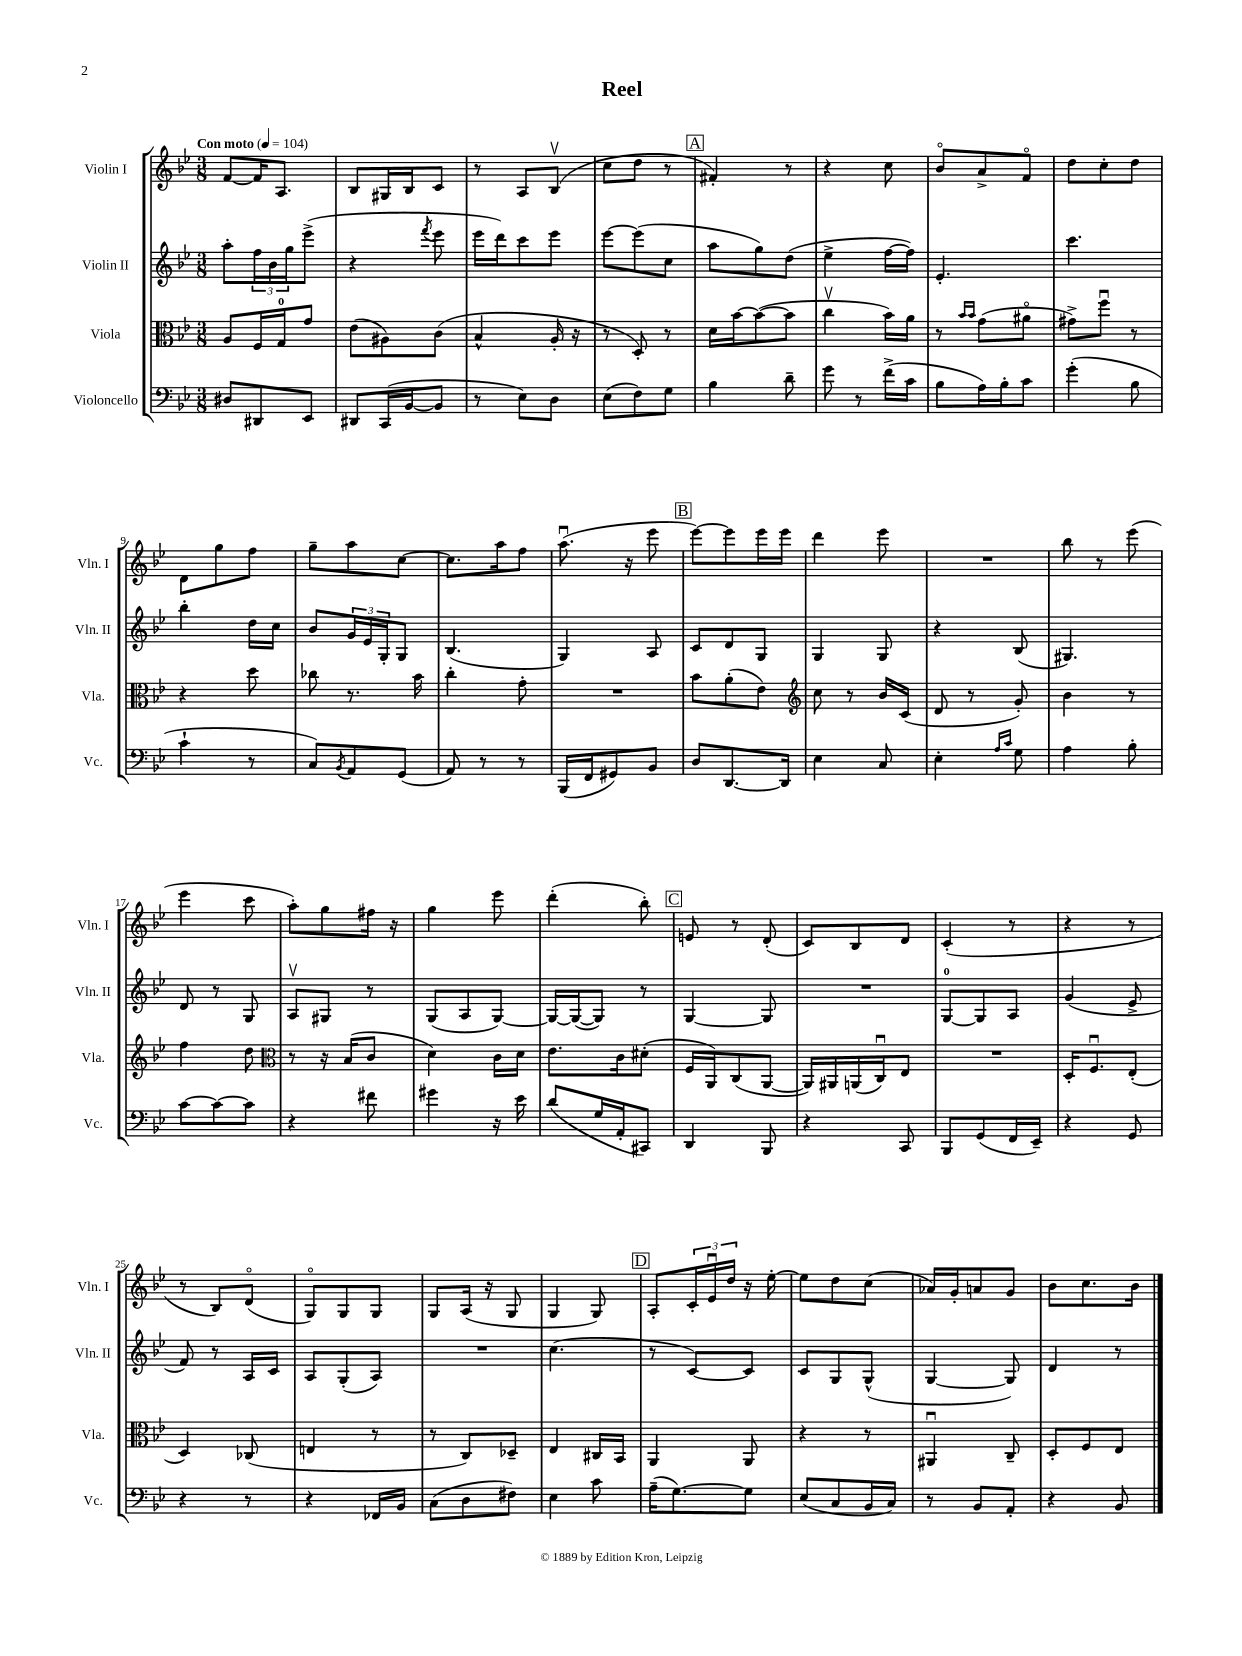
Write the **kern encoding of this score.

**kern	**kern	**kern	**kern
*staff4	*staff3	*staff2	*staff1
*clefF4	*clefC3	*clefG2	*clefG2
*k[b-e-]	*k[b-e-]	*k[b-e-]	*k[b-e-]
*M3/8	*M3/8	*M3/8	*M3/8
*MM104	*MM104	*MM104	*MM104
8D#/L	8A/L	8aa'\L	[8f/L
8DD#/	16F/L	24ff\L	16f/]K
.	.	24b-\	.
.	16G/J	.	8.A/J
.	.	24gg\J	.
8EE-/J	8g/J	(8eee-^\J	.
=	=	=	=
8DD#/L	(8e-\L	4r	8B-/L
(16CC/L	8A#\)	.	16G#/L
[16BB-/J	.	.	16B-/J
.	.	8qfff/	.
8BB-/]J	(8c\J	8eee-\	8c/J
=	=	=	=
8r	4B-^^/	16eee-\LL	8r
.	.	16ddd\J)	.
8E-\L)	.	8ccc\	8A/L
8D\J	16A'/	8eee-\J	(8B-v/J
.	16r	.	.
=	=	=	=
(8E-\L	8r	[8eee-\L	8cc\L
8F\)	8D'/)	(8eee-\]	8dd\J
8G\J	8r	8cc\J	8r
=	=	=	=
4B-\	16d\LL	8aa\L	4f#'/)
.	[16b-\J	.	.
.	(8b-\_	8gg\)	.
8d~\	8b-\]J	(8dd\J	8r
=	=	=	=
8g\	4ccv\	4ee-^\	4r
8r	.	.	.
(16f^\LL	16b-\LL)	[16ff\LL	8cc\
16c\JJ	16a\JJ	16ff\]JJ)	.
=	=	=	=
8B-\L	8r	4.e-'/	8b-o/L
.	16qqb-/LL	.	.
.	16qqb-/JJ	.	.
16A\L)	(8g\L	.	8a^/
16B-'\J	.	.	.
8c\J	8a#o\J	.	8fo/J
=	=	=	=
(4g'\	8g#^\L)	4.ccc\	8dd\L
.	8ffu\J	.	8cc'\
8B-\	8r	.	8dd\J
=	=	=	=
4c`\	4r	4bb-'\	8d\L
.	.	.	8gg\
8r	8dd\	16dd\LL	8ff\J
.	.	16cc\JJ	.
=	=	=	=
8C/L)	8cc-\	8b-/L	8gg~\L
8qBB-/	.	.	.
8AA/	8.r	24g/L	8aa\
.	.	24e-/	.
.	.	24G'/J	.
(8GG/J	.	8G/J	[8cc\J
.	16b-\	.	.
=	=	=	=
8AA/)	4cc'\	(4.B-/	8.cc\]L
8r	.	.	.
.	.	.	16aa\k
8r	8g'\	.	8ff\J
=	=	=	=
(16BBB-/LL	4.r	4G/)	(8.aau\
16FF/J	.	.	.
8GG#/)	.	.	.
.	.	.	16r
8BB-/J	.	8A/	8eee-\
=	=	=	=
8D/L	8b-\L	8c/L	[8eee-\L)
[8.DD/	(8a'\	8d/	8eee-\]
.	8e-\J)	8G/J	16eee-\L
16DD/]Jk	.	.	16eee-\JJ
=	=	=	=
*	*clefG2	*	*
4E-\	8cc\	4G/	4ddd\
.	8r	.	.
8C/	16b-/LL	8G/	8eee-\
.	(16c/JJ	.	.
=	=	=	=
4E-'\	8d/	4r	4.r
.	8r	.	.
16qqA/LL	.	.	.
16qqc/JJ	.	.	.
8G\	8g'/)	(8B-/	.
=	=	=	=
4A\	4b-\	4.G#/)	8bb-\
.	.	.	8r
8B-'\	8r	.	(8eee-\
=	=	=	=
[8c\L	4ff\	8d/	4eee-\
8c\_	.	8r	.
8c\]J	8dd\	8G/	8ccc\
=	=	=	=
*	*clefC3	*	*
4r	8r	8Av/L	8aa'\L)
.	16r	8G#/J	8gg\
.	(16B-/LK	.	.
8f#\	8c/J	8r	16ff#\Jk
.	.	.	16r
=	=	=	=
4g#\	4d\)	(8G/L	4gg\
.	.	8A/	.
16r	16c\LL	[8G/J)	8eee-\
16e-\	16d\JJ	.	.
=	=	=	=
(8d/L	8.e-\L	16G/_LL	(4ddd'\
.	.	(16G/_J	.
16G/L	.	8G/]J)	.
16AA'/J	16c\k	.	.
8CC#/J)	(8d#'\J	8r	8bb-'\)
=	=	=	=
4DD/	16F/LL	[4G/	8e/
.	16AA/J)	.	.
.	(8C/	.	8r
8BBB-/	[8AA/J	8G/]	(8d'/
=	=	=	=
4r	16AA/]LL)	4.r	8c/L)
.	16AA#/	.	.
.	(16AA/	.	8B-/
.	16Cu/J)	.	.
8CC/	8E-/J	.	8d/J
=	=	=	=
8BBB-/L	4.r	[8G/L	(4c'/
(8GG/	.	8G/]	.
16FF/L	.	8A/J	8r
16EE-~/JJ)	.	.	.
=	=	=	=
4r	16D'/LK	(4g/	4r
.	8.Fu/	.	.
8GG/	(8E-'/J	8e-^/	8r
=	=	=	=
4r	4D/)	8f/)	8r
.	.	8r	8B-/L)
8r	(8C-/	16A/LL	(8do/J
.	.	16c/JJ	.
=	=	=	=
4r	4E/	8A/L	8Go/L)
.	.	(8G'/	8G/
16FF-/LL	8r	8A/J)	8G/J
16BB-/JJ	.	.	.
=	=	=	=
(8C\L	8r	4.r	8G/L
8D\	8C/L)	.	(16A/Jk
.	.	.	16r
8F#\J)	8D-~/J	.	8G/
=	=	=	=
4E-\	4E-/	(4.cc\	4G/
8c\	16C#/LL	.	8G/)
.	16BB-/JJ	.	.
=	=	=	=
(16A~\LK	4AA/	8r	8A'/L
[8.G\)	.	.	.
.	.	[8c/L)	24c'/L
.	.	.	24e-u/
.	.	.	24dd/JJ
8G\]J	8AA/	8c/]J	16r
.	.	.	[16ee-'\
=	=	=	=
(8E-/L	4r	8c/L	8ee-\]L
8C/	.	8G/	8dd\
16BB-/L	8r	(8G^^/J	(8cc\J
16C/JJ)	.	.	.
=	=	=	=
8r	4AA#u/	[4G/	16a-/LL)
.	.	.	16g'/J
8BB-/L	.	.	8a/
8AA'/J	8C~/	8G/])	8g/J
=	=	=	=
4r	8D'/L	4d/	8b-\L
.	8F/	.	8.cc\
8BB-/	8E-/J	8r	.
.	.	.	16b-\Jk
==	==	==	==
*-	*-	*-	*-
